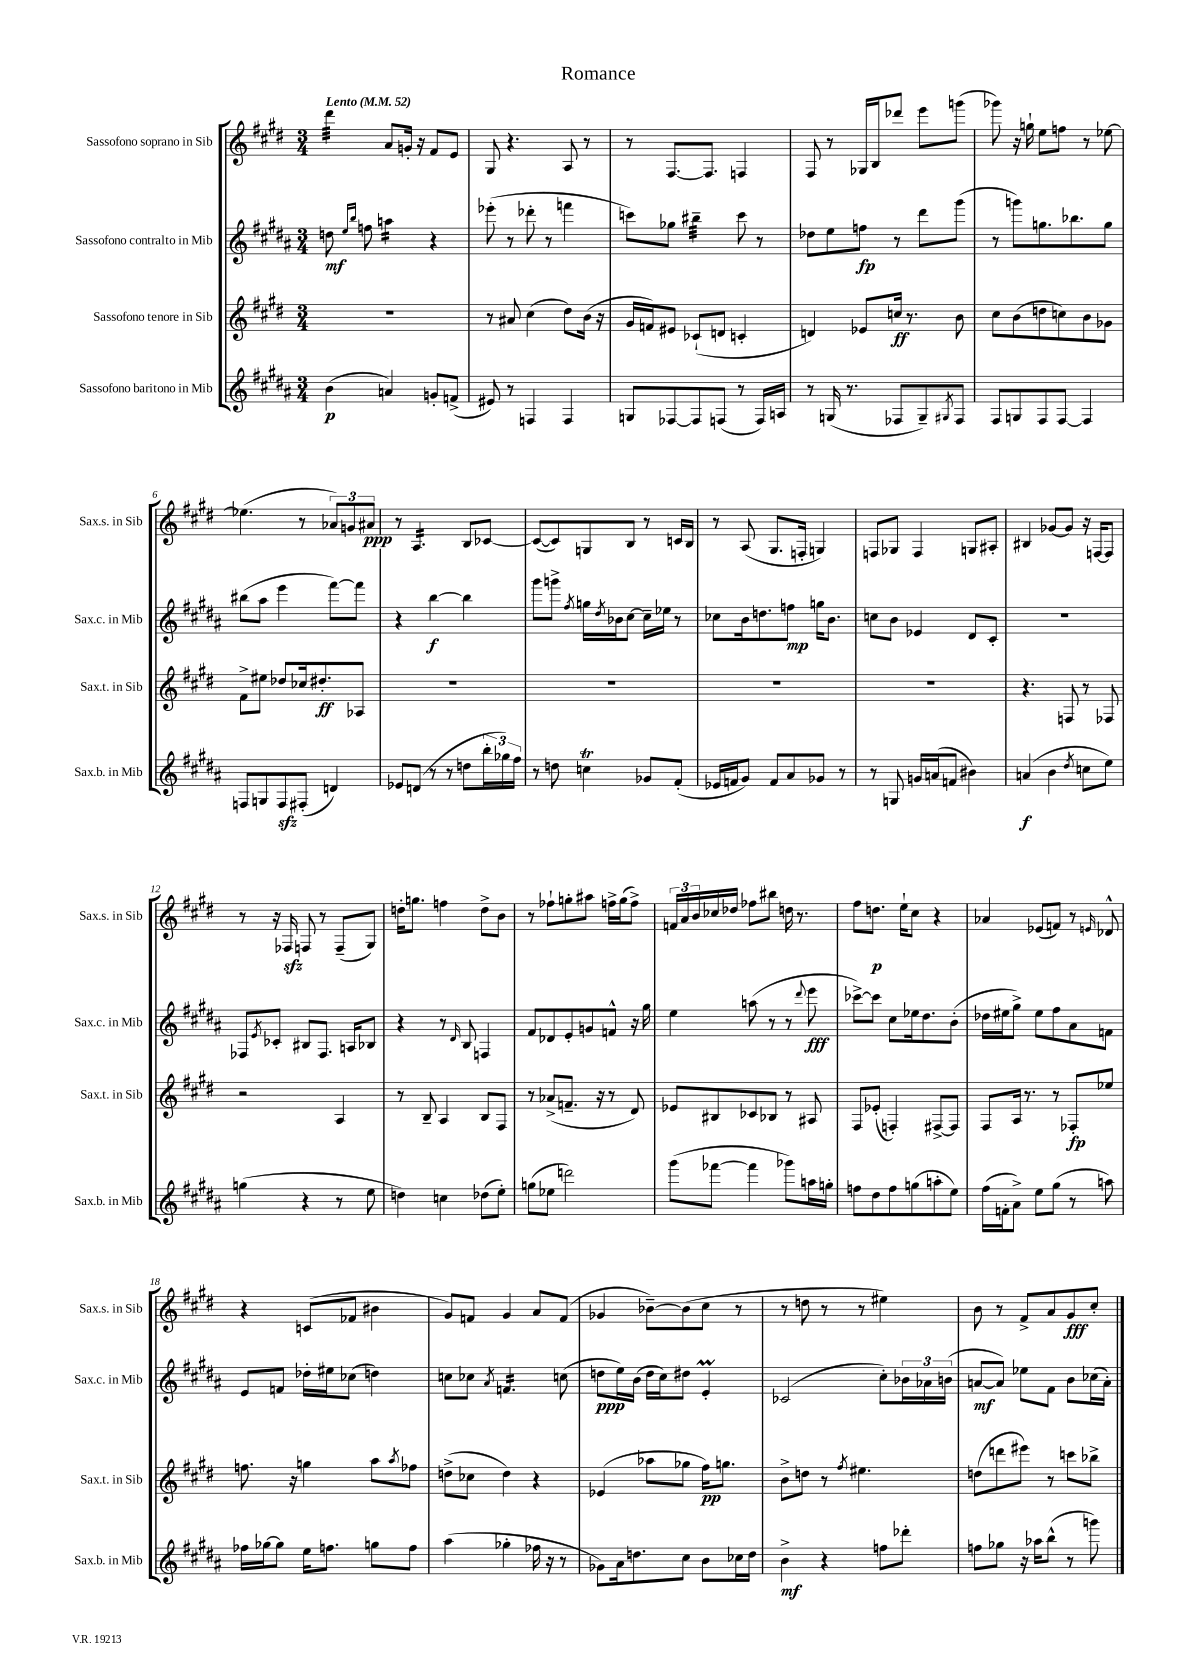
\header { title = "Romance" }
<<
\new StaffGroup <<
\new Staff = "s0" \with { instrumentName = "Sassofono soprano in Sib" shortInstrumentName = "Sax.s. in Sib" } {
    \clef treble \key e \major \numericTimeSignature \time 3/4 \tempo "Lento" 4 = 52
    dis'''4:32 a'8 g'16-. r16 fis'8 e'8 |
    gis8 r4. a8 r8 |
    r8 fis8.~ fis8. f4 |
    fis8 r8 ges16 b16 des'''8 e'''8 g'''8( |
    ges'''8) r16 g''16-! e''8 f''8 r8 ees''8~ |
    ees''4.( r8 \tuplet 3/2 { aes'8) g'8 ais'8\ppp } |
    r8 a4.:16 b8 ces'8~ |
    ces'8~( ces'8) g8 b8 r8 c'16 b16 |
    r8 a8( gis8. f16-. g4) |
    f8 ges8 f4 g8 ais8-. |
    bis4 ges'8~ ges'8 r16 f16~ f8 |
    r8 r16 fes16\sfz f8 r8 f8--( gis8) |
    d''16-. g''8. f''4 d''8-> b'8 |
    r8 fes''8-! g''8-. ais''8 f''16-> g''16( f''8->) |
    \tuplet 3/2 { f'16 a'16 b'16 } ces''16 des''16 fes''8 bis''8 d''16 r8. |
    fis''8 d''8.\p e''16-! cis''8 r4 |
    aes'4 ees'8( f'8) r8 \grace { e'16 } des'8-^ |
    r4 c'8( fes'8 bis'4 |
    gis'8) f'8 gis'4 a'8 f'8( |
    ges'4 bes'8~--) bes'8( cis''8 r8 |
    r8 d''8 r8 r8 eis''4) |
    b'8 r8 fis'8-> a'8 gis'8\fff cis''8-. \bar "|." |
}
\new Staff = "s1" \with { instrumentName = "Sassofono contralto in Mib" shortInstrumentName = "Sax.c. in Mib" } {
    \clef treble \key b \major \numericTimeSignature \time 3/4
    d''8\mf \grace { e''16 b''16 } f''8 a''4:16 r4 |
    ees'''8-.( r8 des'''8-. r8 f'''4 |
    c'''8) ges''8 bis''4:32-- c'''8 r8 |
    des''8 e''8 f''8\fp r8 dis'''8 gis'''8( |
    r8 g'''8) g''8. bes''8. g''8 |
    bis''8( ais''8 e'''4 fis'''8~) fis'''8 |
    r4 b''4~\f b''4 |
    gis'''8 g'''8-> \acciaccatura { fis''8 } g''16 \acciaccatura { dis''8 } bes'16 cis''8~ cis''16-- ees''16 r8 |
    ces''8 b'16 d''8. f''8\mp g''16 b'8. |
    c''8 b'8 ees'4 dis'8 cis'8-. |
    r2. |
    fes8 \acciaccatura { e'8 } ces'8-. bis8 fes8. a16 bes8 |
    r4 r8 \grace { dis'16 } b8 f4 |
    fis'8 des'8 e'8-. g'8 f'8-^ r16 gis''16 |
    e''4 a''8( r8 r8 \appoggiatura { dis'''8 } e'''8\fff |
    ces'''8~->) ces'''8 cis''8 ees''16 dis''8. b'8-.( |
    des''16 eis''16 gis''8->) eis''8 fis''8 ais'8 f'8 |
    e'8 f'8 des''16-. eis''16 ces''8( d''4) |
    c''8 ces''8 \acciaccatura { ais'8 } f'4.:16 c''8( |
    d''8\ppp e''16) b'16( d''16 cis''16) dis''8 e'4-.\prall |
    ces'2( cis''8-.) \tuplet 3/2 { bes'16 aes'16 b'16( } |
    a'8~\mf a'8) ees''8 fis'8 b'8 ces''16( a'16-.) \bar "|." |
}
\new Staff = "s2" \with { instrumentName = "Sassofono tenore in Sib" shortInstrumentName = "Sax.t. in Sib" } {
    \clef treble \key e \major \numericTimeSignature \time 3/4
    R2. |
    r8 ais'8 cis''4( dis''8) b'16( r16 |
    gis'16 f'16) eis'8 ces'8-!( d'8 c'4-. |
    d'4) ees'8 c''16\ff r8. b'8 |
    cis''8 b'8( d''8 c''8) b'8 ges'8 |
    fis'8-> eis''8 des''8 ces''16 dis''8.-.\ff aes8 |
    R2. |
    R2. |
    R2. |
    R2. |
    r4. f8 r8 fes8 |
    r2 a4 |
    r8 b8-- a4 b8 fis8 |
    r8 aes'8->( f'8.-- r16 r8 dis'8) |
    ees'8 bis8 ces'8 bes8 r8 ais8 |
    fis8 ees'8-.( f4-.) fis8~-> fis8 |
    fis8 a16 r8. r8 fes8-.\fp ees''8 |
    f''8. r16 g''4 a''8 \acciaccatura { a''8 } fes''8 |
    d''8->( ces''8 d''4) r4 |
    ees'4( aes''8 ges''8 fis''16\pp) g''8. |
    b'8-> d''8 r8 \acciaccatura { fis''8 } eis''4. |
    d''8( d'''8 eis'''8) r8 c'''8 bes''8-> \bar "|." |
}
\new Staff = "s3" \with { instrumentName = "Sassofono baritono in Mib" shortInstrumentName = "Sax.b. in Mib" } {
    \clef treble \key b \major \numericTimeSignature \time 3/4
    b'4\p( a'4) g'8-. f'8->( |
    eis'8) r8 f4 f4 |
    g8 fes8~ fes8 f8( r8 f16) a16 |
    r8 g16( r8. fes8 g8--) \acciaccatura { gis8 } fes8 |
    fis8 g8 fis8 fis8~ fis4 |
    f8 g8 f8\sfz fis8-.( d'4) |
    ees'8 d'8( r8 r8 d''8 \tuplet 3/2 { b''16-. ges''16) fis''16 } |
    r8 d''8 c''4\trill ges'8 fis'8-.( |
    ees'16 f'16 gis'8) f'8 ais'8 ges'8 r8 |
    r8 g8 g'16 a'16( f'8 bis'4) |
    a'4\f( b'4 \acciaccatura { dis''8 } c''8 e''8) |
    g''4( r4 r8 e''8 |
    d''4) c''4 des''8( e''8-.) |
    g''8( ees''8 d'''2) |
    gis'''8( fes'''8~ fes'''4 ges'''8) a''16 g''16-. |
    f''8 dis''8 f''8 g''8( a''8-. e''8) |
    fis''16( f'16-. ais'8->) e''8 gis''8( r8 a''8) |
    fes''16 ges''16~ ges''8 e''16 f''8. g''8 f''8 |
    ais''4( ges''4-. fes''16 r16 r8 |
    ges'8) ais'16 d''8. cis''8 b'8 ces''16 d''16 |
    b'4->\mf r4 f''8 des'''8-. |
    f''8 ges''8 r16 aes''16 b''8-^( r8 g'''8) \bar "|." |
}
>>
>>
